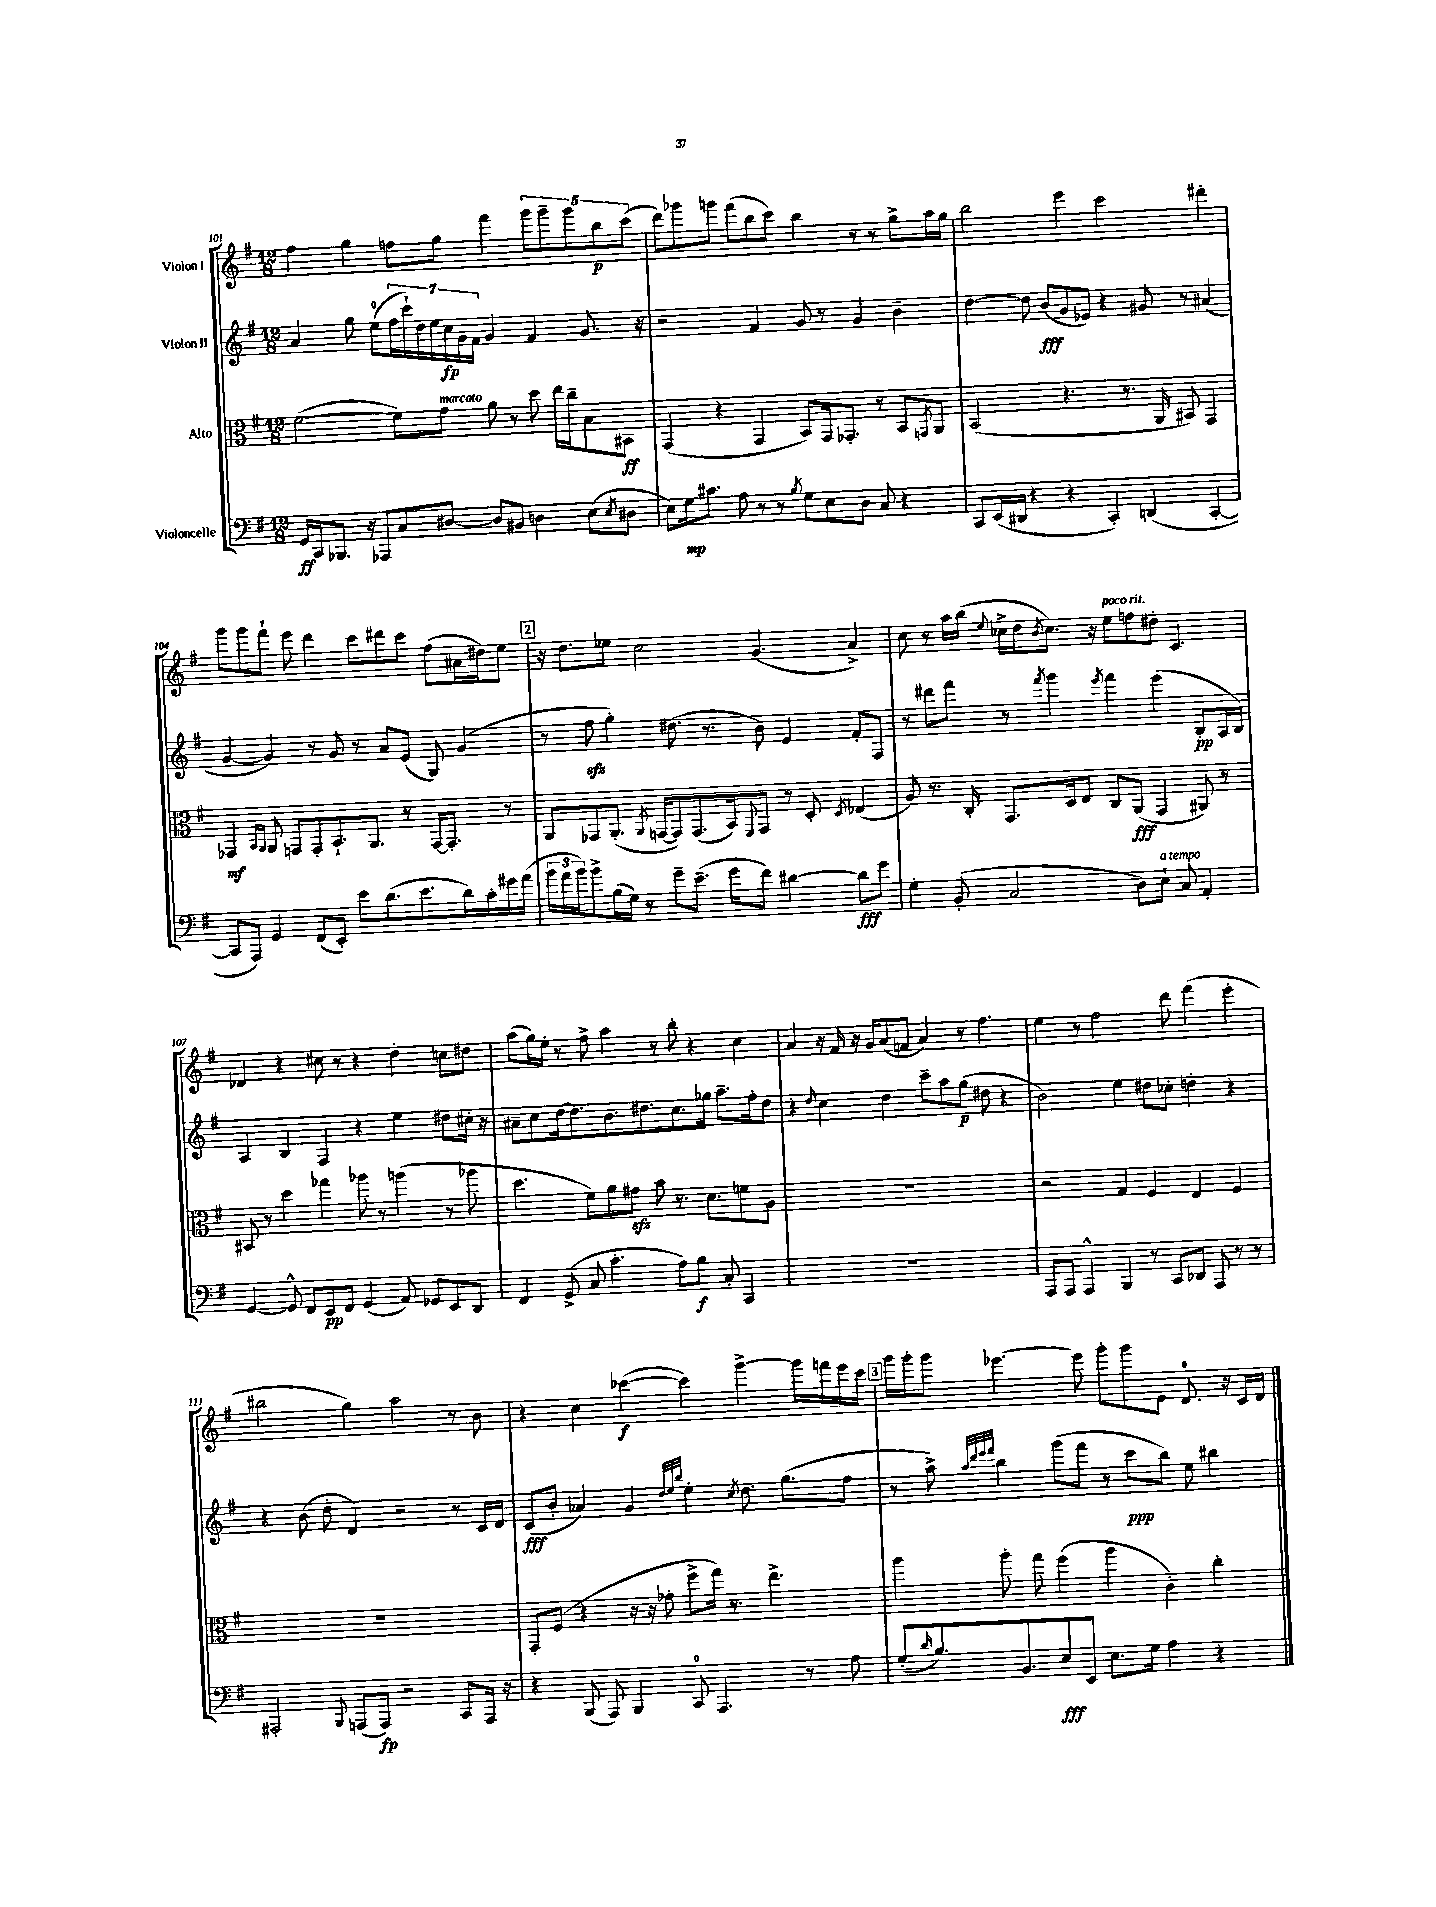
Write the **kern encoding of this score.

**kern	**kern	**kern	**kern
*staff4	*staff3	*staff2	*staff1
*clefF4	*clefC3	*clefG2	*clefG2
*k[f#]	*k[f#]	*k[f#]	*k[f#]
*M12/8	*M12/8	*M12/8	*M12/8
16GG	([2f#	4a	4ff#
16CC	.	.	.
8.BBB-	.	.	.
.	.	8gg	4gg
16r	.	.	.
8AAA-	.	(8ee	.
8C	8f#])	28ff#	8ff
.	.	28ccc`)	.
.	.	28dd	.
.	.	28ee	.
[8D#	8g	.	8gg
.	.	28cc	.
.	.	28g	.
.	.	28f#	.
8D#]	8a	4g	4fff#
8BB#	8r	.	.
4D	8dd	4f#	10ggg
.	.	.	10ggg~
.	16ee	.	.
.	16cc~	.	.
.	.	.	10ggg
(8E	8B	8.g	.
.	.	.	10bb
8qE	.	.	.
8D#	8BB#	.	.
.	.	.	(10ccc
.	.	16r	.
=	=	=	=
8E)	(4GG	2r	8ddd)
16G	.	.	8ggg-
8.c#	.	.	.
.	4r	.	8ggg
8A	.	.	(8fff#
8r	4GG	4f#	8bb
8r	.	.	8ccc)
8qB	.	.	.
8G	8BB)	8g	4bb
8E	16GG	8r	.
.	8.GG-'	.	.
8D	.	4g	8r
8C	8r	.	8r
4r	8BB	4b~	8gg^
.	8qGG	.	.
.	8AA	.	16aa
.	.	.	16gg
=	=	=	=
8CC	(2BB	[4dd	2bb
(16EE	.	.	.
16DD#	.	.	.
4r	.	8dd]	.
.	.	(8b	.
4r	4.r	8g	4eee
.	.	8e-)	.
4CC')	.	4r	2ccc
.	8.r	.	.
(4DD	.	8g#	.
.	16AA	.	.
.	8BB#)	8r	.
[4CC'	4GG	(4a#	4ddd#'
=	=	=	=
8CC]	4GG-	[4g	8ggg
8AAA)	.	.	8ggg
.	16qqBB	.	.
.	16qqAA	.	.
4GG	8AA	4g])	8fff#`
.	8GG	.	8eee
(8FF#	8GG'	8r	4ddd
8EE')	8.BB`	8g	.
8e	.	8r	8ccc
.	8.AA	.	.
(8.d	.	8a	8ddd#
.	8r	(8e	8ccc
8.e	.	.	.
.	[16GG	8G)	(8ff#
.	8.GG']	.	.
16d)	.	(4g	16a#
16c'	.	.	16dd#)
16g#	8r	.	8ee
(16a	.	.	.
=	=	=	=
24b	8AA	8r	16r
24a	.	.	.
.	.	.	8.dd
24b)	.	.	.
8b^	8GG-	8ff#	.
(16B	(8.AA'	4gg')	8ee-
16G)	.	.	.
8r	.	.	2cc
.	8qAA	.	.
.	[16GG	.	.
8g~	8GG])	(8.dd#	.
(8.e~	(8.GG	.	.
.	.	8.r	.
16g	16BB)	.	.
.	8qqFF#	.	.
8f#)	8GG	8b)	(4.g
[4d#	8r	4e	.
.	8D'	.	.
.	8qD	.	.
8d#]	(4E-	8f#'	4a^)
8g	.	8F#	.
=	=	=	=
4G'	8A)	8r	8cc
.	8.r	8ddd#	8r
(8BB'	.	8fff#	16aa
.	16C'	.	(16bb
.	.	.	8qqee
2C	8.GG	8r	16cc-^
.	.	.	16dd
.	.	8qfff#	8qb
.	.	4ggg	8.cc-)
.	16D	.	.
.	8E	.	.
.	.	.	16r
.	.	8qeee	.
.	8C	4fff#	8ee
8D)	(8AA	.	8ff
8E`	4GG	(4eee	8dd#'
8C	.	.	4.c
4AA'	8AA#)	8B'	.
.	8r	16A	.
.	.	16B)	.
=	=	=	=
[4GG	8BB#	4A	4d-
.	8r	.	.
8GG^^]	4dd	4B	4r
8FF#	.	.	.
8EE	4gg-	4F#	8cc#
8FF#	.	.	8r
(4GG	8aa-	4r	4r
.	8r	.	.
8AA)	(4aa	4ee	4dd'
8GG-	.	.	.
8EE	8r	8dd#	8cc
8DD	8aa-	16cc#'	8dd#
.	.	16r	.
=	=	=	=
4FF#	4.dd	8a#~	(8aa
.	.	8cc	16gg)
.	.	.	16ee'
(8GG^	.	[16dd	8r
.	.	8.dd]	.
8C	8f#)	.	8ff#^
4.c'	8a	8.b	4aa
.	8g#	.	.
.	.	8.dd#	.
.	8b	.	8r
8A)	8.r	8.cc	8bb'
8B	.	.	4r
.	8.d	16gg-	.
8C'	.	8.aa~	.
4CC	8f	.	4cc
.	.	16ff#'	.
.	8A	8dd#	.
=	=	=	=
1.r	1.r	4r	4a
.	.	16qqdd	.
.	.	4cc	16r
.	.	.	16f#
.	.	.	16r
.	.	.	16g
.	.	4dd	(8a
.	.	.	8f
.	.	8ccc~	4a)
.	.	8aa	.
.	.	(8gg	8r
.	.	8dd#	4.ff#
.	.	4r	.
=	=	=	=
8AAA	2r	2b)	4ee
8AAA	.	.	.
4AAA^^	.	.	8r
.	.	.	2ff#
4BBB	4G	4ee	.
8r	4F#	8dd#	.
8CC	.	8cc-'	8ddd
8DD-	4E	4dd'	(4fff#
8AAA	.	.	.
8r	4F#	4r	4eee'
8r	.	.	.
=	=	=	=
2AAA#'	1.r	4r	2bb#
.	.	(8b	.
.	.	8dd'	.
8qqBBB	.	.	.
(8AAA	.	4d)	4gg)
8AAA)	.	.	.
2r	.	2r	2aa
8CC	.	8r	8r
16AAA	.	16c	8b
16r	.	16d	.
=	=	=	=
4r	8GG'	(8c	4r
.	(8F#	8b'	.
(8BBB	4r	4a-)	4cc
8AAA)	.	.	.
4BBB	16r	4g	([4ccc-
.	16r	.	.
.	8g-'	.	.
.	.	32qqdd	.
.	.	32qqee	.
.	.	32qqbb	.
8CC	8ff#^	4ee'	4ccc-])
4.AAA	16gg)	.	.
.	8.r	.	.
.	.	8qcc	.
.	.	8.dd	[4ggg^
.	4.ee^	.	.
.	.	(8.gg	.
8r	.	.	16ggg]
.	.	.	16fff
8A	.	8ff#	16eee
.	.	.	16ccc-
=	=	=	=
(8G'	4aa	8r	16ggg
.	.	.	16ggg'
16qqd	.	.	.
8.B)	.	8aa^)	8ggg
.	.	32qqaa	.
.	.	32qqddd	.
.	.	32qqeee	.
.	.	32qqfff#	.
.	8aa'	4bb	[4.eee-
8.BB	.	.	.
.	8gg	.	.
8E	(4ff#	(8ggg	.
8EE	.	8fff#	8eee-]
8.E	4aa	8r	8ggg'
.	.	8ccc	8ggg
16G	.	.	.
4A	4c')	8bb)	8e
.	.	8ee	8.d
4r	4cc'	4bb#	.
.	.	.	16r
.	.	.	16c
.	.	.	16d
==	==	==	==
*-	*-	*-	*-
